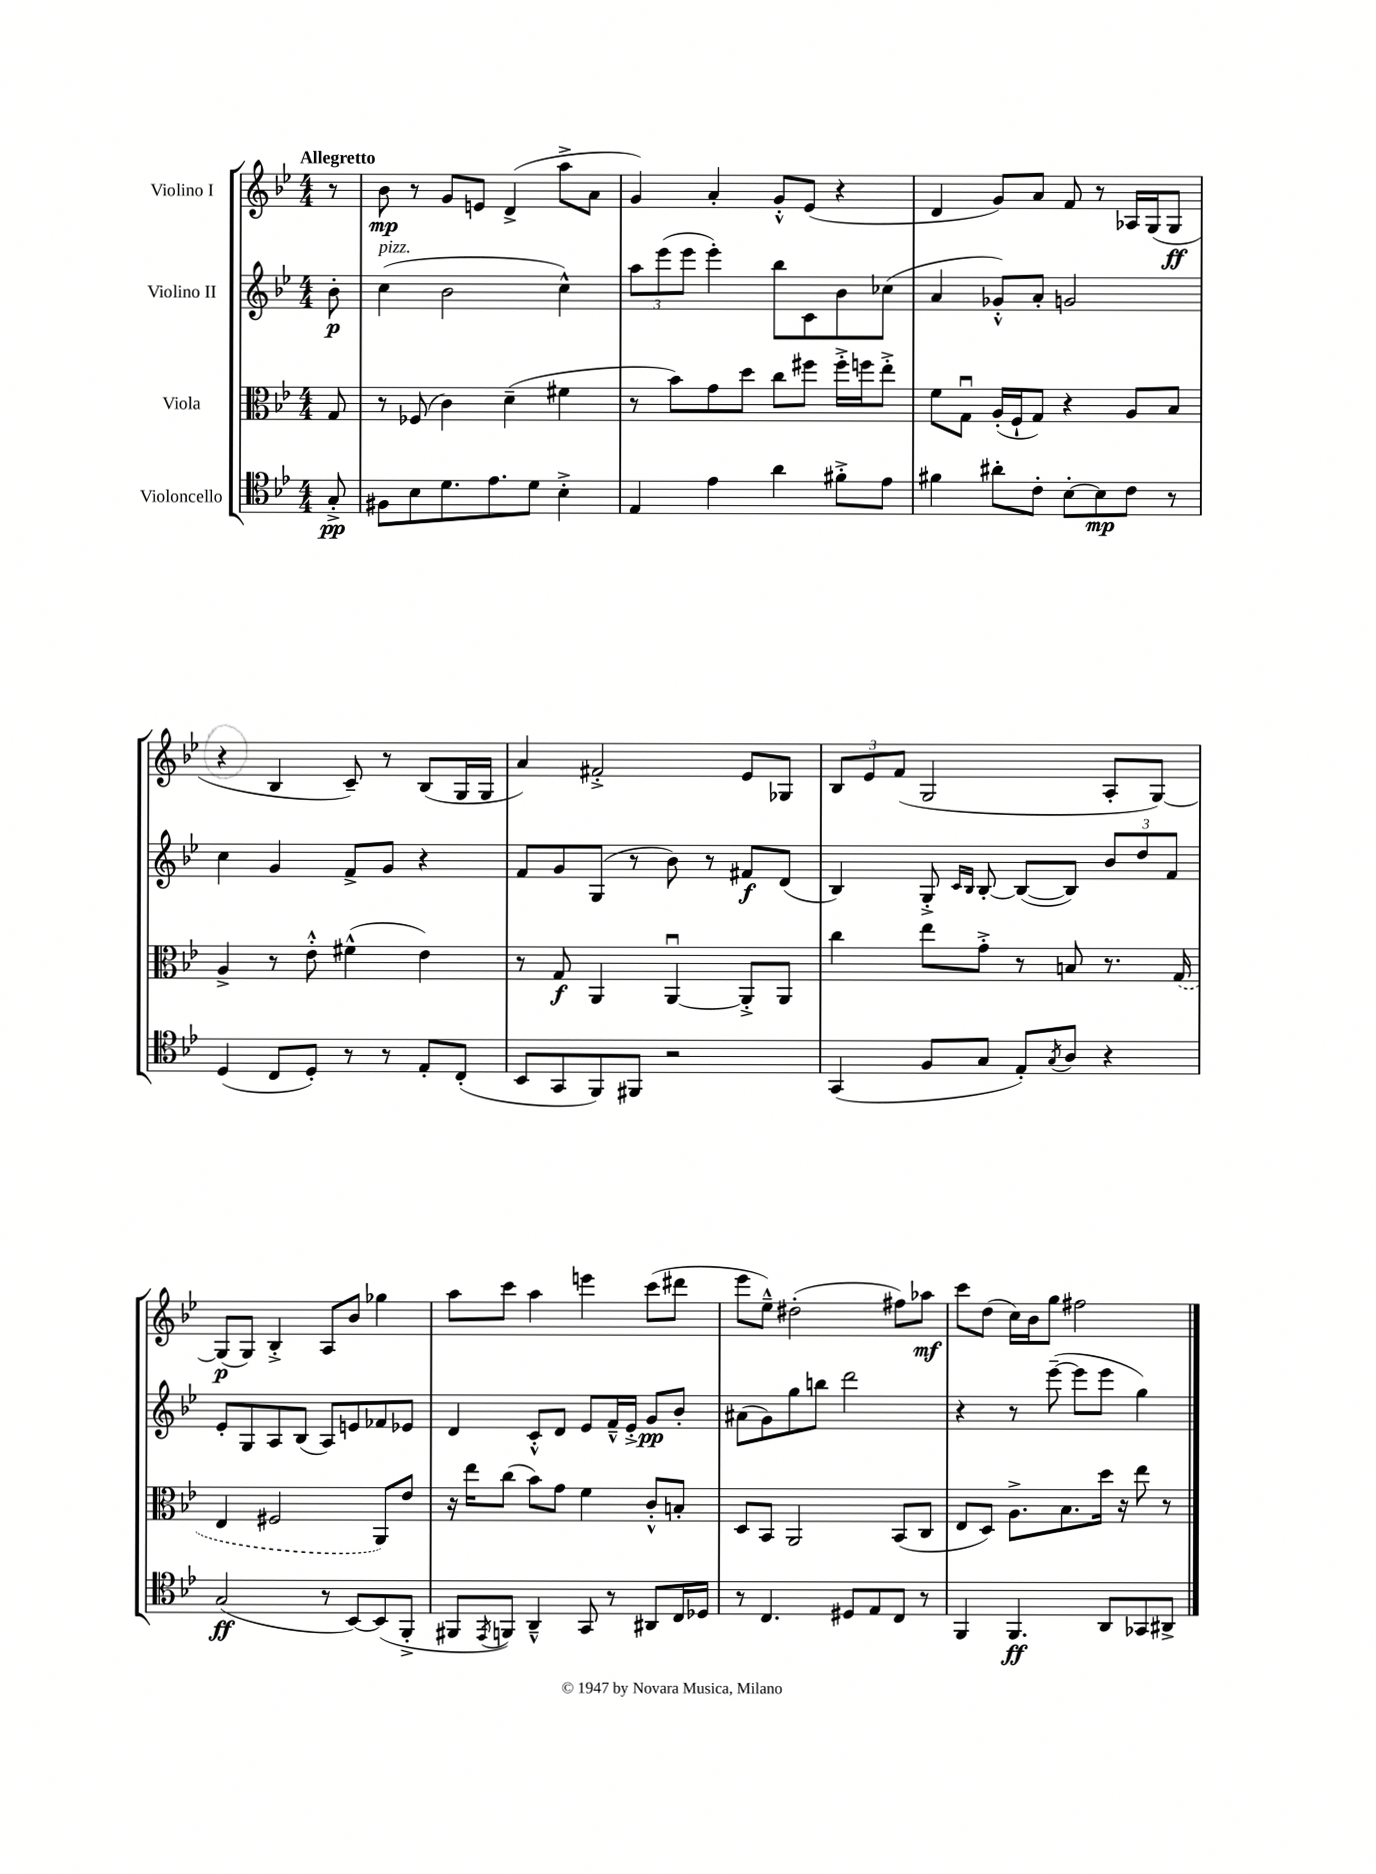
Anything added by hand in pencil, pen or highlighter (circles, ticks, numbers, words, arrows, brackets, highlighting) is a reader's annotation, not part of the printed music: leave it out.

**kern	**kern	**kern	**kern
*staff4	*staff3	*staff2	*staff1
*clefC4	*clefC3	*clefG2	*clefG2
*k[b-e-]	*k[b-e-]	*k[b-e-]	*k[b-e-]
*M4/4	*M4/4	*M4/4	*M4/4
8G'^	8G	8b-'	8r
=	=	=	=
8F#	8r	(4cc	8b-
8B-	(8F-	.	8r
8.d	4c)	2b-	8g
.	.	.	8e
8.e-	.	.	.
.	(4d~	.	(4d^
8d	.	.	.
4B-'^	4f#	4cc^^)	8aa^
.	.	.	8a
=	=	=	=
4E-	8r	12aa	4g)
.	.	(12eee-	.
.	8b-)	.	.
.	.	12eee-	.
4e-	8g	4eee-')	4a'
.	8dd	.	.
4a	8cc	8bb-	8g'^^
.	8ff#	8c	(8e-
8f#'^	16ff#'^	8b-	4r
.	16ff	.	.
8e-	8ee-'^	(8cc-	.
=	=	=	=
4f#	8f	4a	4d
.	8Gu	.	.
8a#'	(16A'	8g-'^^)	8g)
.	16F`	.	.
8c'	8G)	8a'	8a
[8B-'	4r	2g	8f
8B-]	.	.	8r
8c	8A	.	16A-
.	.	.	(16G
8r	8B-	.	8G
=	=	=	=
(4D	4A^	4cc	4r
8C	8r	4g	4B-
8D')	8e-'^^	.	.
8r	(4f#^^	8f^	8c~)
8r	.	8g	8r
8E-'	4e-)	4r	(8B-
(8C'	.	.	16G
.	.	.	16G
=	=	=	=
8BB-	8r	8f	4a)
8GG	8G	8g	.
8FF)	4AA	(8G	2f#'^
8FF#	.	8r	.
2r	[4AAu	8b-)	.
.	.	8r	.
.	8AA'^]	8f#	8e-
.	8AA	(8d	8G-
=	=	=	=
(4GG	4cc	4B-)	12B-
.	.	.	12e-
.	.	.	(12f
8F	8ee-	8G'^	2G
.	.	16qqc	.
.	.	16qqB-	.
8G	8g'^	[8B-'	.
8E-')	8r	(8B-_	.
8qG	.	.	.
8A	8B	8B-])	.
4r	8.r	12b-	8A'
.	.	12dd	.
.	.	.	[8G)
.	.	12f	.
.	(16G	.	.
=	=	=	=
(2G	4E-	8e-'	(8G]
.	.	8G	8G)
.	2F#	8A	4B-'^
.	.	(8B-	.
8r	.	8A)	8A
[8BB-)	.	8e	8b-
(8BB-]	8AA)	8f-	4gg-
8FF'^	8e-	8e-	.
=	=	=	=
8FF#	16r	4d	8aa
.	16ee-	.	.
8qEE-	.	.	.
8FF)	(8cc	.	8ccc
4AA~^^	8b-)	8c'^^	4aa
.	8g	8d	.
8GG	4f	8e-	4eee
8r	.	16f~^^	.
.	.	16e-'^	.
8AA#	8c'^^	8g	(8ccc
16C	8B'	8b-'	8ddd#
16D-	.	.	.
=	=	=	=
8r	8D	(8a#	8eee-
4.C	8BB-	8g)	8ee-~^^)
.	2AA	8gg	(2dd#'
.	.	8bb	.
8D#	.	2ddd	.
8E-	.	.	.
8C	(8BB-	.	8ff#)
8r	8C	.	8aa-
=	=	=	=
4FF	8E-	4r	8ccc
.	8D)	.	(8dd
4.FF	8.A^	8r	16cc)
.	.	.	16b-
.	.	([8eee-~	8gg
.	8.B-	.	.
.	.	8eee-]	2ff#
8AA	16dd	8eee-	.
.	16r	.	.
8GG-	8ee-	4gg)	.
8AA#^	8r	.	.
==	==	==	==
*-	*-	*-	*-
